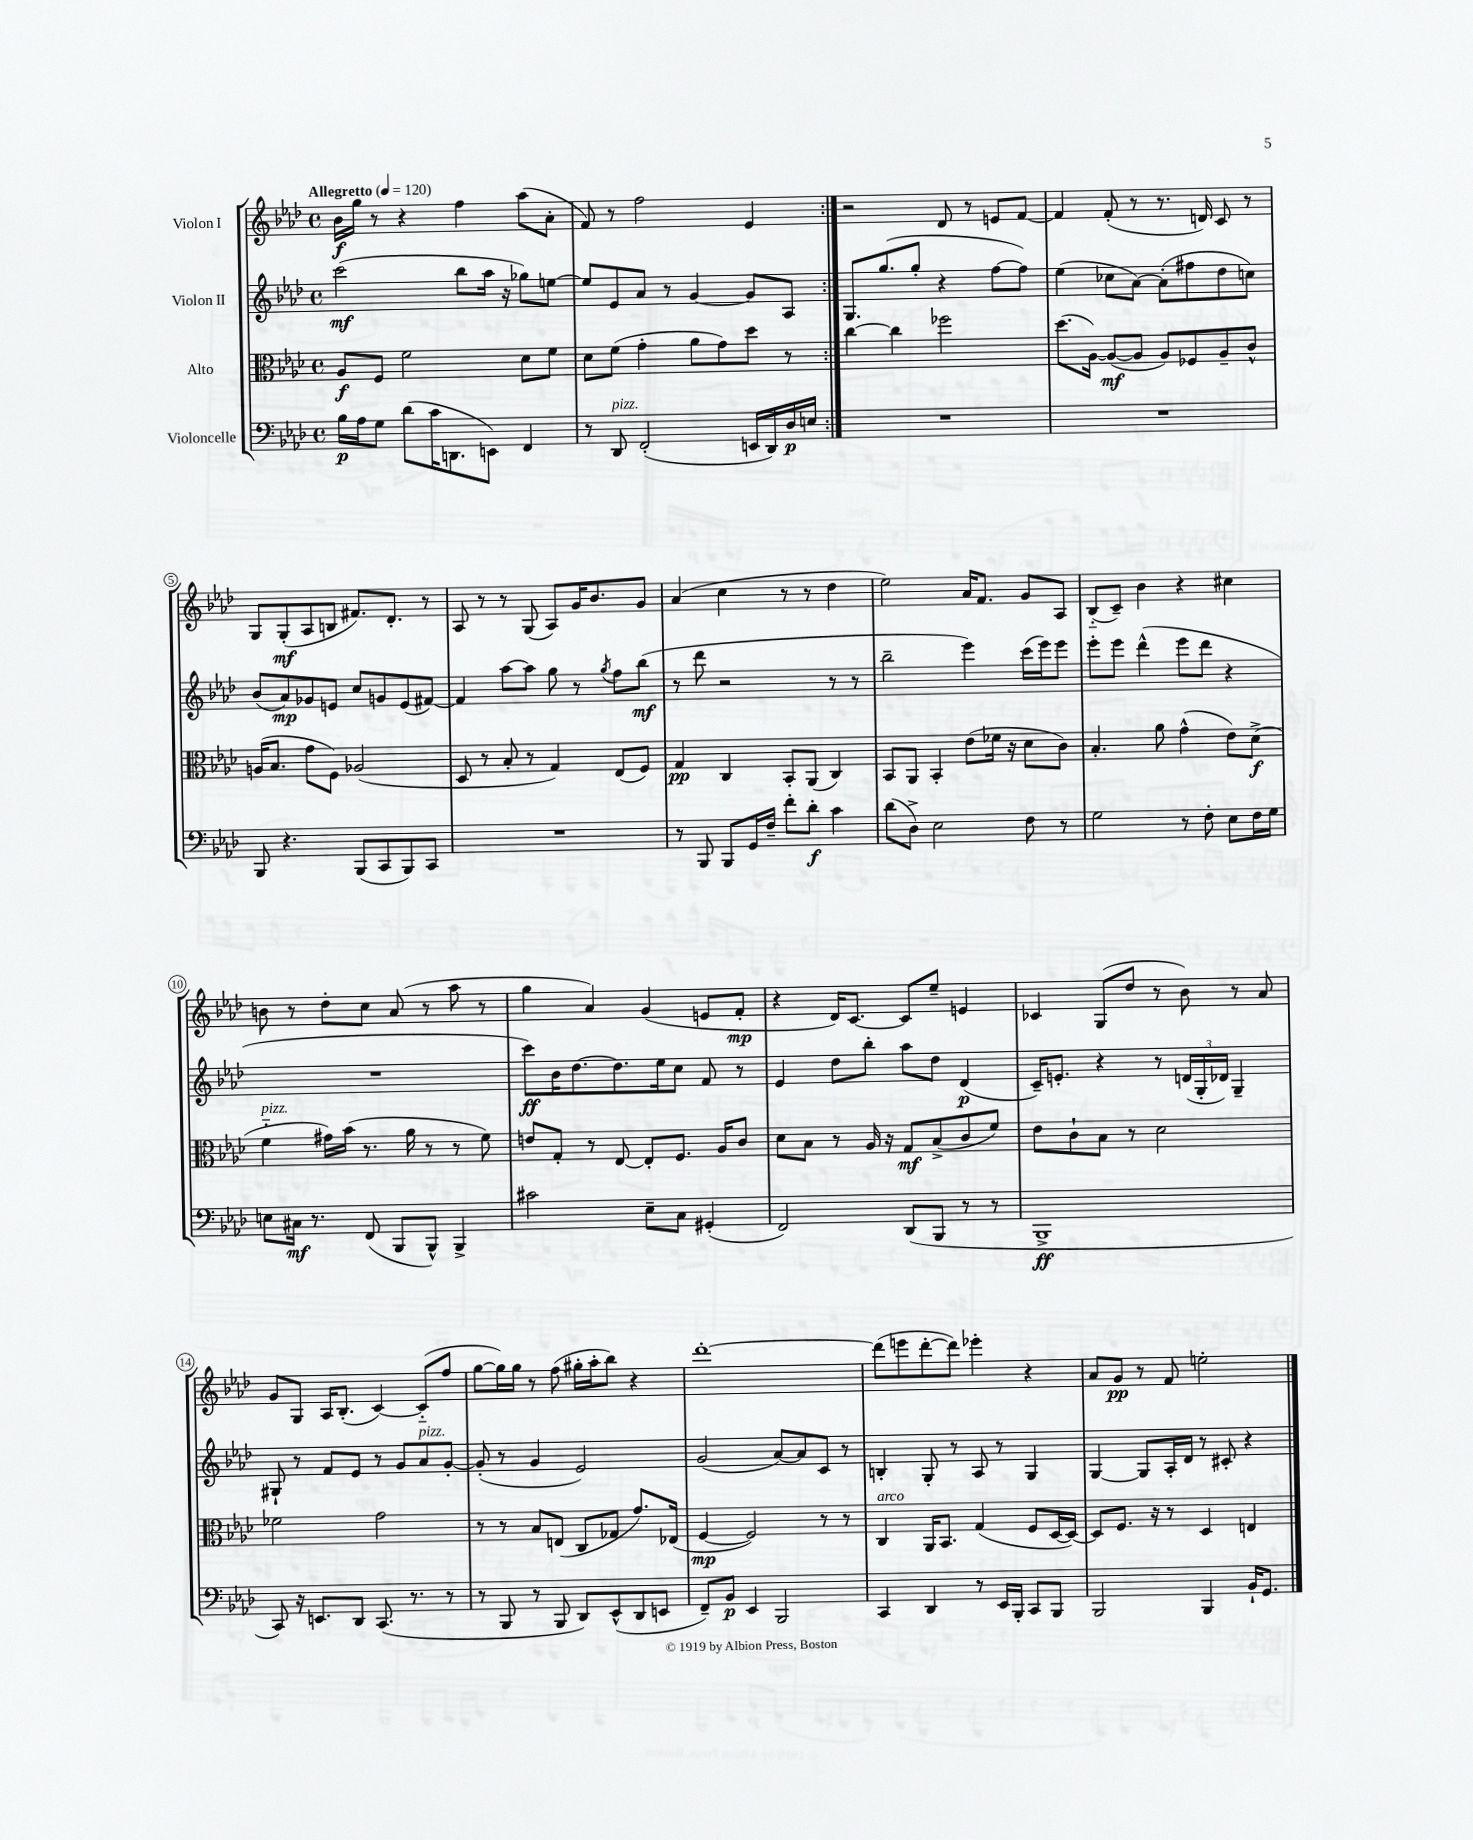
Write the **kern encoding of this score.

**kern	**dynam	**kern	**dynam	**kern	**dynam	**kern	**dynam
*part4	*part4	*part3	*part3	*part2	*part2	*part1	*part1
*staff4	*staff4	*staff3	*staff3	*staff2	*staff2	*staff1	*staff1
*I"Violoncelle	*	*I"Alto	*	*I"Violon II	*	*I"Violon I	*
*clefF4	*	*clefC3	*	*clefG2	*	*clefG2	*
*k[b-e-a-d-]	*	*k[b-e-a-d-]	*	*k[b-e-a-d-]	*	*k[b-e-a-d-]	*
*M4/4	*	*M4/4	*	*M4/4	*	*M4/4	*
*met(c)	*	*met(c)	*	*met(c)	*	*met(c)	*
*MM120	*	*MM120	*	*MM120	*	*MM120	*
=1	=1	=1	=1	=1	=1	=1	=1
!	!	!	!	!	!	!LO:TX:a:B:t=Allegretto	!
16B-\LL	p	8A-/L	f	(2ccc\	mf	16b-\LL	f
16A-\J	.	.	.	.	.	16gg\JJ	.
8G\J	.	8F/J	.	.	.	8r	.
(8d-\L	.	2f\	.	.	.	4r	.
16c\K	.	.	.	.	.	.	.
8.DDn\	.	.	.	.	.	.	.
.	.	.	.	8bb-\L	.	4ff\	.
8EEn\J)	.	.	.	16aa-\Jk	.	.	.
.	.	.	.	16r	.	.	.
4FF/	.	8d-\L	.	8gg-X\L)	.	(8aa-\L	.
.	.	8f\J	.	[8een\J	.	8a-'\J	.
=2	=2	=2	=2	=2	=2	=2	=2
8r	.	8d-\L	.	8ee/L]	.	8f/)	.
!LO:TX:a:i:t=pizz.	!	!	!	!	!	!	!
8DD-/	.	(8f\J	.	8e-/	.	8r	.
(2FF'/	.	4g'\	.	8a-/J	.	2ff\	.
.	.	.	.	8r	.	.	.
.	.	8a-\L	.	[4g/	.	.	.
.	.	8g\)	.	.	.	.	.
16EEn/LL	.	8dd-\J	.	8g/L]	.	4e-/	.
16DD-/)	.	.	.	.	.	.	.
16D-/	p	8r	.	8A-/J	.	.	.
16En/JJ	.	.	.	.	.	.	.
=3:|!	=3:|!	=3:|!	=3:|!	=3:|!	=3:|!	=3:|!	=3:|!
1r	.	[4cc\	.	8.G/L	.	2r	.
.	.	.	.	(8.gg/	.	.	.
.	.	4cc\]	.	.	.	.	.
.	.	.	.	8gg'/J	.	.	.
.	.	2ff-X\	.	4r	.	8d-/	.
.	.	.	.	.	.	8r	.
.	.	.	.	[8ff\L	.	8en/L	.
.	.	.	.	8ff\J])	.	[8f/J	.
=4	=4	=4	=4	=4	=4	=4	=4
1r	.	(8.dd-\L	.	(4ee-\	.	4f/]	.
.	.	[16A-\Jk)	.	.	.	.	.
.	.	(8A-/L_	mf	8cc-X\L	.	(8f'/	.
.	.	8A-/J]	.	[8a-\J)	.	8r	.
.	.	8A-/L)	.	(8a-'\L]	.	8.r	.
.	.	8F-X/	.	8ff#X\	.	.	.
.	.	.	.	.	.	16dn/)	.
.	.	8A-~/	.	8dd-\	.	8c/	.
.	.	8c^^/J	.	8ccn\J)	.	8r	.
!!LO:LB:g=z
=5	=5	=5	=5	=5	=5	=5	=5
8BBB-/	.	(16An/KL	.	(8b-/L	.	8G/L	.
.	.	8.B-/J	.	.	.	.	.
4.r	.	.	.	8a-/)	mp	(8G'/	mf
.	.	8g\L	.	8g-X/	.	8A-/	.
.	.	8F\J)	.	8en/J	.	8Bn/J	.
(8BBB-/L	.	(2A-X/	.	8cc/L	.	8.f#X/L)	.
8CC/	.	.	.	8gn/	.	.	.
.	.	.	.	.	.	8.d-'/J	.
8BBB-/)	.	.	.	(8e/	.	.	.
8CC/J	.	.	.	[8f#X/J)	.	8r	.
=6	=6	=6	=6	=6	=6	=6	=6
1r	.	8D-/	.	4f#/]	.	8A-/	.
.	.	8r	.	.	.	8r	.
.	.	8B-'/	.	[8aa-\L	.	8r	.
.	.	8r	.	8aa-\J]	.	(8G/	.
.	.	4G/)	.	8gg\	.	8A-/L)	.
.	.	.	.	8r	.	16g/K	.
.	.	.	.	.	.	8.b-/	.
.	.	.	.	8qgg/	.	.	.
.	.	(8E-/L	.	8ff\L	.	.	.
.	.	8F/J)	.	(8bb-\J	mf	8g/J	.
=7	=7	=7	=7	=7	=7	=7	=7
8r	.	4G/	pp	8r	.	(4a-/	.
8BBB-/	.	.	.	8ddd-\	.	.	.
8BBB-/L	.	4C/	.	2r	.	4cc\	.
16GG/L	.	.	.	.	.	.	.
16F~/JJ	.	.	.	.	.	.	.
8f'\L	.	8BB-'/L	.	.	.	8r	.
8d-'\J	f	(8AA-/J	.	.	.	8r	.
4c\	.	4C/)	.	8r	.	4dd-\	.
.	.	.	.	8r	.	.	.
=8	=8	=8	=8	=8	=8	=8	=8
(8d-\L	.	8BB-/L	.	2bb-~\	.	2ee-\)	.
8D-^\J)	.	8AA-/J	.	.	.	.	.
2E-\	.	4BB-'/	.	.	.	.	.
.	.	(8e-\L	.	4eee-\)	.	16a-/KL	.
.	.	.	.	.	.	8.f/J	.
.	.	16f-X\Jk	.	.	.	.	.
.	.	16r	.	.	.	.	.
8F\	.	8d-\L	.	(16ccc\LL	.	8g/L	.
.	.	.	.	16eee-\J)	.	.	.
8r	.	8c\J)	.	8eee-\J	.	8A-/J	.
=9	=9	=9	=9	=9	=9	=9	=9
2G\	.	4.B-'/	.	8eee-'\L	.	(8B-/L	.
.	.	.	.	8eee-\J	.	8c~/J)	.
.	.	.	.	(4ddd-^^\	.	4b-\	.
.	.	8a-\	.	.	.	.	.
8r	.	(4g^^\	.	8eee-\L	.	4r	.
8F'\	.	.	.	8ddd-\J	.	.	.
8E-\L	.	8e-\L)	.	4r	.	4cc#X\	.
16F\L	.	(8d-^\J	f	.	.	.	.
16G\JJ	.	.	.	.	.	.	.
!!LO:LB:g=z
=10	=10	=10	=10	=10	=10	=10	=10
!	!	!LO:TX:a:i:t=pizz.	!	!	!	!	!
8En\L	.	4f\	.	1r	.	8bn\	.
16C#X\Jk	mf	.	.	.	.	8r	.
8.r	.	.	.	.	.	.	.
.	.	16g#X\LL)	.	.	.	8dd-'\L	.
.	.	(16b-\JJ	.	.	.	.	.
(8FF/	.	8.r	.	.	.	8cc\J	.
8BBB-/L	.	.	.	.	.	(8a-/	.
.	.	16a-\	.	.	.	.	.
8BBB-^^/J)	.	8r	.	.	.	8r	.
4BBB-^/	.	8r	.	.	.	8aa-\	.
.	.	8f\)	.	.	.	8r	.
=11	=11	=11	=11	=11	=11	=11	=11
2c#X\	.	8en/L	.	8ccc\L)	ff	4gg\	.
.	.	8G'/J	.	16b-\K	.	.	.
.	.	.	.	[8.dd-\	.	.	.
.	.	8r	.	.	.	4a-/)	.
.	.	[8E-/	.	8.dd-\]	.	.	.
8E-~\L	.	8E-'/L]	.	.	.	(4g/	.
.	.	.	.	16ee-\k	.	.	.
8C\J	.	8.F/J	.	8cc\J	.	.	.
(4GG#X'/	.	.	.	8f/	.	8en/L	.
.	.	16A-/KL	.	.	.	.	.
.	.	8c/J	.	8r	.	8f'/J	mp
=12	=12	=12	=12	=12	=12	=12	=12
2FF/)	.	8d-\L	.	4e-/	.	4r	.
.	.	8B-\J	.	.	.	.	.
.	.	8r	.	8dd-\L	.	16d-/KL)	.
.	.	.	.	.	.	[8.c/J	.
.	.	16A-/	.	8bb-'\J	.	.	.
.	.	16r	.	.	.	.	.
(8DD-/L	.	8G/L	mf	8aa-\L	.	8c/L]	.
8BBB-/J	.	(8B-^/	.	8dd-\J	.	8ee-~/J	.
8r	.	8c/	.	(4d-/	p	4en/	.
8r	.	8f/J)	.	.	.	.	.
=13	=13	=13	=13	=13	=13	=13	=13
1BBB-^	ff	8e-\L	.	16c~/KL)	.	4c-X/	.
.	.	.	.	8.en'/J	.	.	.
.	.	8c`\	.	.	.	.	.
.	.	8B-\J	.	4r	.	(8G/L	.
.	.	8r	.	.	.	8dd-/J	.
.	.	2d-\	.	8r	.	8r	.
.	.	.	.	(24dn/LL	.	8b-\)	.
.	.	.	.	24G'/	.	.	.
.	.	.	.	24d-X/JJ)	.	.	.
.	.	.	.	4G~/	.	8r	.
.	.	.	.	.	.	8a-/	.
!!LO:LB:g=z
=14	=14	=14	=14	=14	=14	=14	=14
8CC/)	.	2f-X\	.	8G#X`/	.	8g/L	.
16r	.	.	.	8r	.	8G/J	.
8.EEn/L	.	.	.	.	.	.	.
.	.	.	.	8f/L	.	16A-/KL	.
.	.	.	.	.	.	(8.B-'/J	.
8DD-/J	.	.	.	8e-/J	.	.	.
(8.CC/	.	2g\	.	8r	.	[4c/)	.
.	.	.	.	8g/L	.	.	.
8.r	.	.	.	.	.	.	.
!	!	!	!	!LO:TX:a:i:t=pizz.	!	!	!
.	.	.	.	8a-/	.	(8c/L]	.
8r	.	.	.	[8g'/J	.	8ff/J	.
=15	=15	=15	=15	=15	=15	=15	=15
8r	.	8r	.	(8g'/]	.	[8gg\L	.
8BBB-/	.	8r	.	8r	.	16gg\L])	.
.	.	.	.	.	.	16gg\JJ	.
8r	.	8B-/L	.	4g/	.	8r	.
8BBB-/	.	(8En/J	.	.	.	(8ff\	.
8DD-/L)	.	8C/L	.	2e-/)	.	16gg#X'\LL	.
.	.	.	.	.	.	16aa-'\J	.
(8EE-^^/	.	8G-X/J	.	.	.	8bb-\J)	.
8DD-/	.	8.g/L)	.	.	.	4r	.
8EEn/J	.	.	.	.	.	.	.
.	.	(16E-X/Jk	.	.	.	.	.
=16	=16	=16	=16	=16	=16	=16	=16
8FF~/L)	.	[4F/	mp	(2g/	.	[1ddd-'	.
8BB-/J	p	.	.	.	.	.	.
4EE-/	.	2F/])	.	.	.	.	.
2BBB-/	.	.	.	[8a-/L)	.	.	.
.	.	.	.	8a-/]	.	.	.
.	.	8r	.	8c/J	.	.	.
.	.	8r	.	8r	.	.	.
=17	=17	=17	=17	=17	=17	=17	=17
!	!	!LO:TX:a:i:t=arco	!	!	!	!	!
4CC/	.	4C/	.	4Bn'/	.	(8ddd-\L]	.
.	.	.	.	.	.	8eeen\	.
4DD-/	.	16AA-/KL	.	8G'/	.	[8ddd-'\	.
.	.	8.BB-/J	.	.	.	.	.
.	.	.	.	8r	.	8ddd-\J])	.
8r	.	(4G/	.	8A-/	.	4eee-X'\	.
16EE-/LL	.	.	.	8r	.	.	.
16BBB-'/JJ	.	.	.	.	.	.	.
8CC/L	.	8F/L	.	4G/	.	4r	.
8BBB-/J	.	[16D-/L	.	.	.	.	.
.	.	16D-/JJ_)	.	.	.	.	.
=18	=18	=18	=18	=18	=18	=18	=18
2BBB-/	.	8D-/L]	.	[4G/	.	8a-/L	.
.	.	8.F/J	.	.	.	8g/J	pp
.	.	.	.	8G/L]	.	8r	.
.	.	16r	.	.	.	.	.
.	.	8r	.	16A-'/L	.	8f/	.
.	.	.	.	16d-/JJ	.	.	.
4BBB-/	.	4D-/	.	8r	.	2een'\	.
.	.	.	.	8c#X'/	.	.	.
16BB-`/KL	.	4En/	.	4r	.	.	.
8.GG/J	.	.	.	.	.	.	.
==	==	==	==	==	==	==	==
*-	*-	*-	*-	*-	*-	*-	*-
